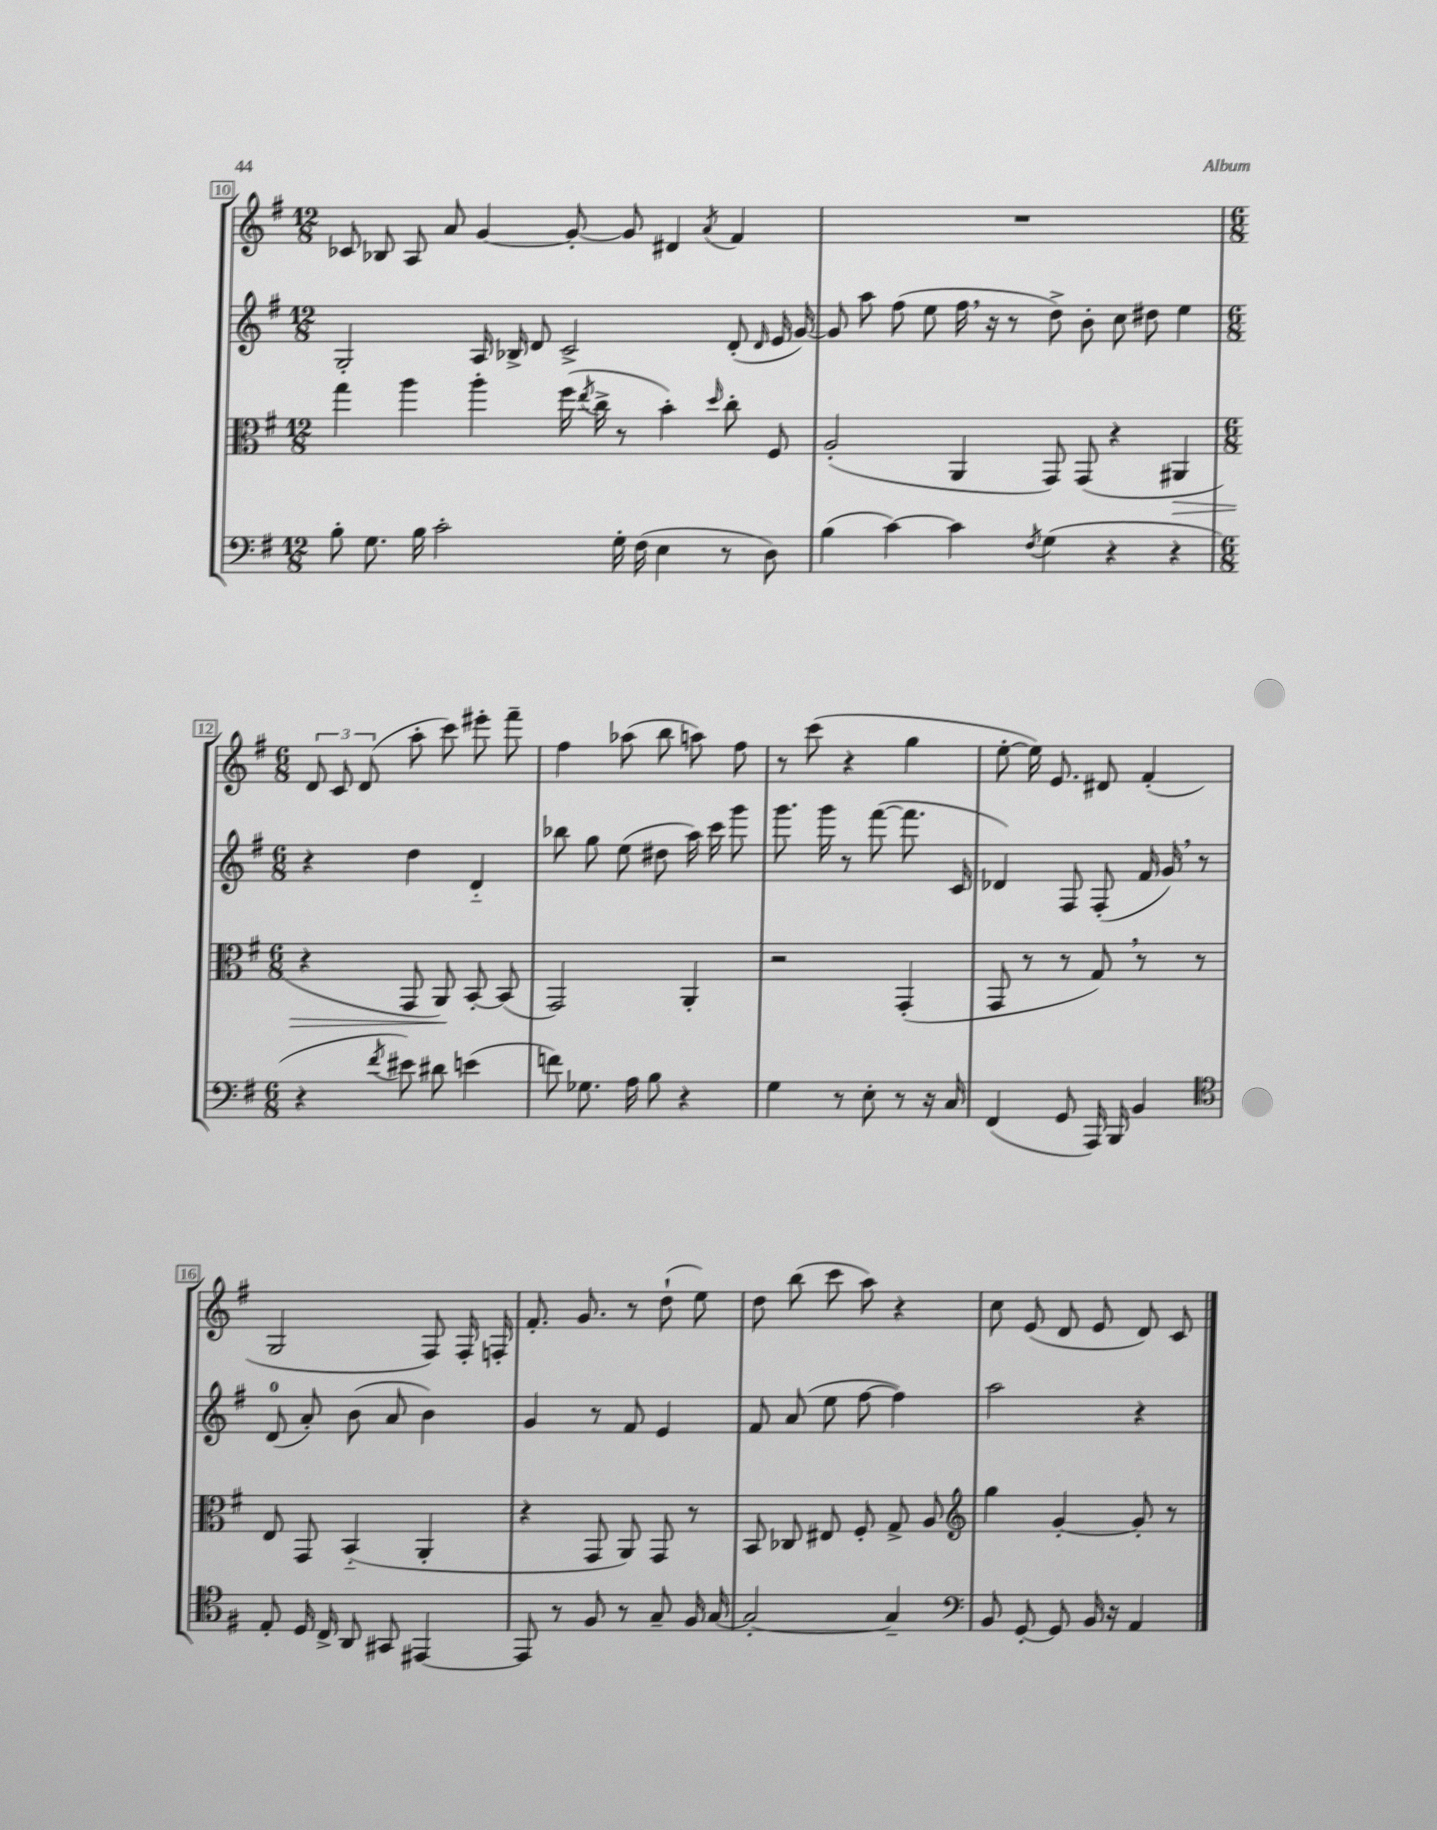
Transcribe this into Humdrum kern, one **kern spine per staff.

**kern	**kern	**kern	**kern
*staff4	*staff3	*staff2	*staff1
*clefF4	*clefC3	*clefG2	*clefG2
*k[f#]	*k[f#]	*k[f#]	*k[f#]
*M12/8	*M12/8	*M12/8	*M12/8
8B'	4gg	2G'	8c-
8.G	.	.	8B-
.	4aa	.	8A
16B	.	.	.
2c'	.	.	8a
.	4aa'	16A	[4g
.	.	16B-^	.
.	.	8d	.
.	(16ff#	2c^	8g'_
.	8qee	.	.
.	16cc^	.	.
16G'	8r	.	8g]
(16F#	.	.	.
4E	4b')	.	4d#
.	16qqdd	.	8qa
8r	8cc'	(8d'	4f#
.	.	16qqd	.
8D)	8F#	16e	.
.	.	[16g)	.
=	=	=	=
(4B	(2A'	8g]	1.r
.	.	8aa	.
[4c)	.	(8ff#	.
.	.	8ee	.
4c]	4AA	16ff#	.
.	.	16r	.
.	.	8r	.
8qF#	.	.	.
(4G	8GG)	8dd^)	.
.	(8GG	8b'	.
4r	4r	8cc	.
.	.	8dd#	.
4r	4AA#	4ee	.
=	=	=	=
*M6/8	*M6/8	*M6/8	*M6/8
4r	4r	4r	12d
.	.	.	12c
.	.	.	(12d
8qf#	.	.	.
8e#)	8GG	4dd	8aa'
8d#	8AA)	.	8ccc)
(4e	[8BB'	4d'~	8eee#'
.	(8BB]	.	8fff#~
=	=	=	=
8f)	2GG)	8bb-	4ff#
8.G-	.	8gg	.
.	.	(8ee	(8aa-
16A	.	.	.
8B	.	8dd#	8bb
4r	4AA'	16aa)	8aa)
.	.	16ccc	.
.	.	8ggg	8ff#
=	=	=	=
4G	2r	8.ggg	8r
.	.	.	(8ccc
.	.	16ggg	.
8r	.	8r	4r
8E'	.	([8fff#	.
8r	(4GG'	8.fff#]	4gg
16r	.	.	.
16C	.	16c	.
=	=	=	=
(4FF#	8GG	4d-)	[8ee'
.	8r	.	16ee])
.	.	.	8.e
8GG	8r	8F#	.
16AAA)	8G)	(8F#'	8d#
16BBB	.	.	.
4BB	8r	16f#	(4f#'
.	.	16g)	.
.	8r	8r	.
=	=	=	=
*clefC4	*	*	*
8E'	8E	(8d	2G
16D	8GG	8a')	.
16C^	.	.	.
8AA	(4BB'~	(8b	.
8GG#	.	8a	.
[4EE#	4AA'	4b)	8F#)
.	.	.	16F#'
.	.	.	16F'
=	=	=	=
8EE#]	4r	4g	8.f#'
8r	.	.	.
.	.	.	8.g
8F#	8GG	8r	.
8r	8AA)	8f#	8r
8G~	8GG	4e	(8dd`
16F#	8r	.	8ee)
[16G	.	.	.
=	=	=	=
2G'_	8BB	8f#	8dd
.	8C-	(8a	(8bb
.	8E#	8ee	8ccc
.	8F#'	[8ff#	8aa)
4G~]	8G^	4ff#])	4r
.	8A	.	.
=	=	=	=
*clefF4	*clefG2	*	*
8BB	4gg	2aa	8cc
[8GG'	.	.	(8e
8GG]	[4g'	.	8d
16BB	.	.	8e
16r	.	.	.
4AA	8g']	4r	8d)
.	8r	.	8c
==	==	==	==
*-	*-	*-	*-
